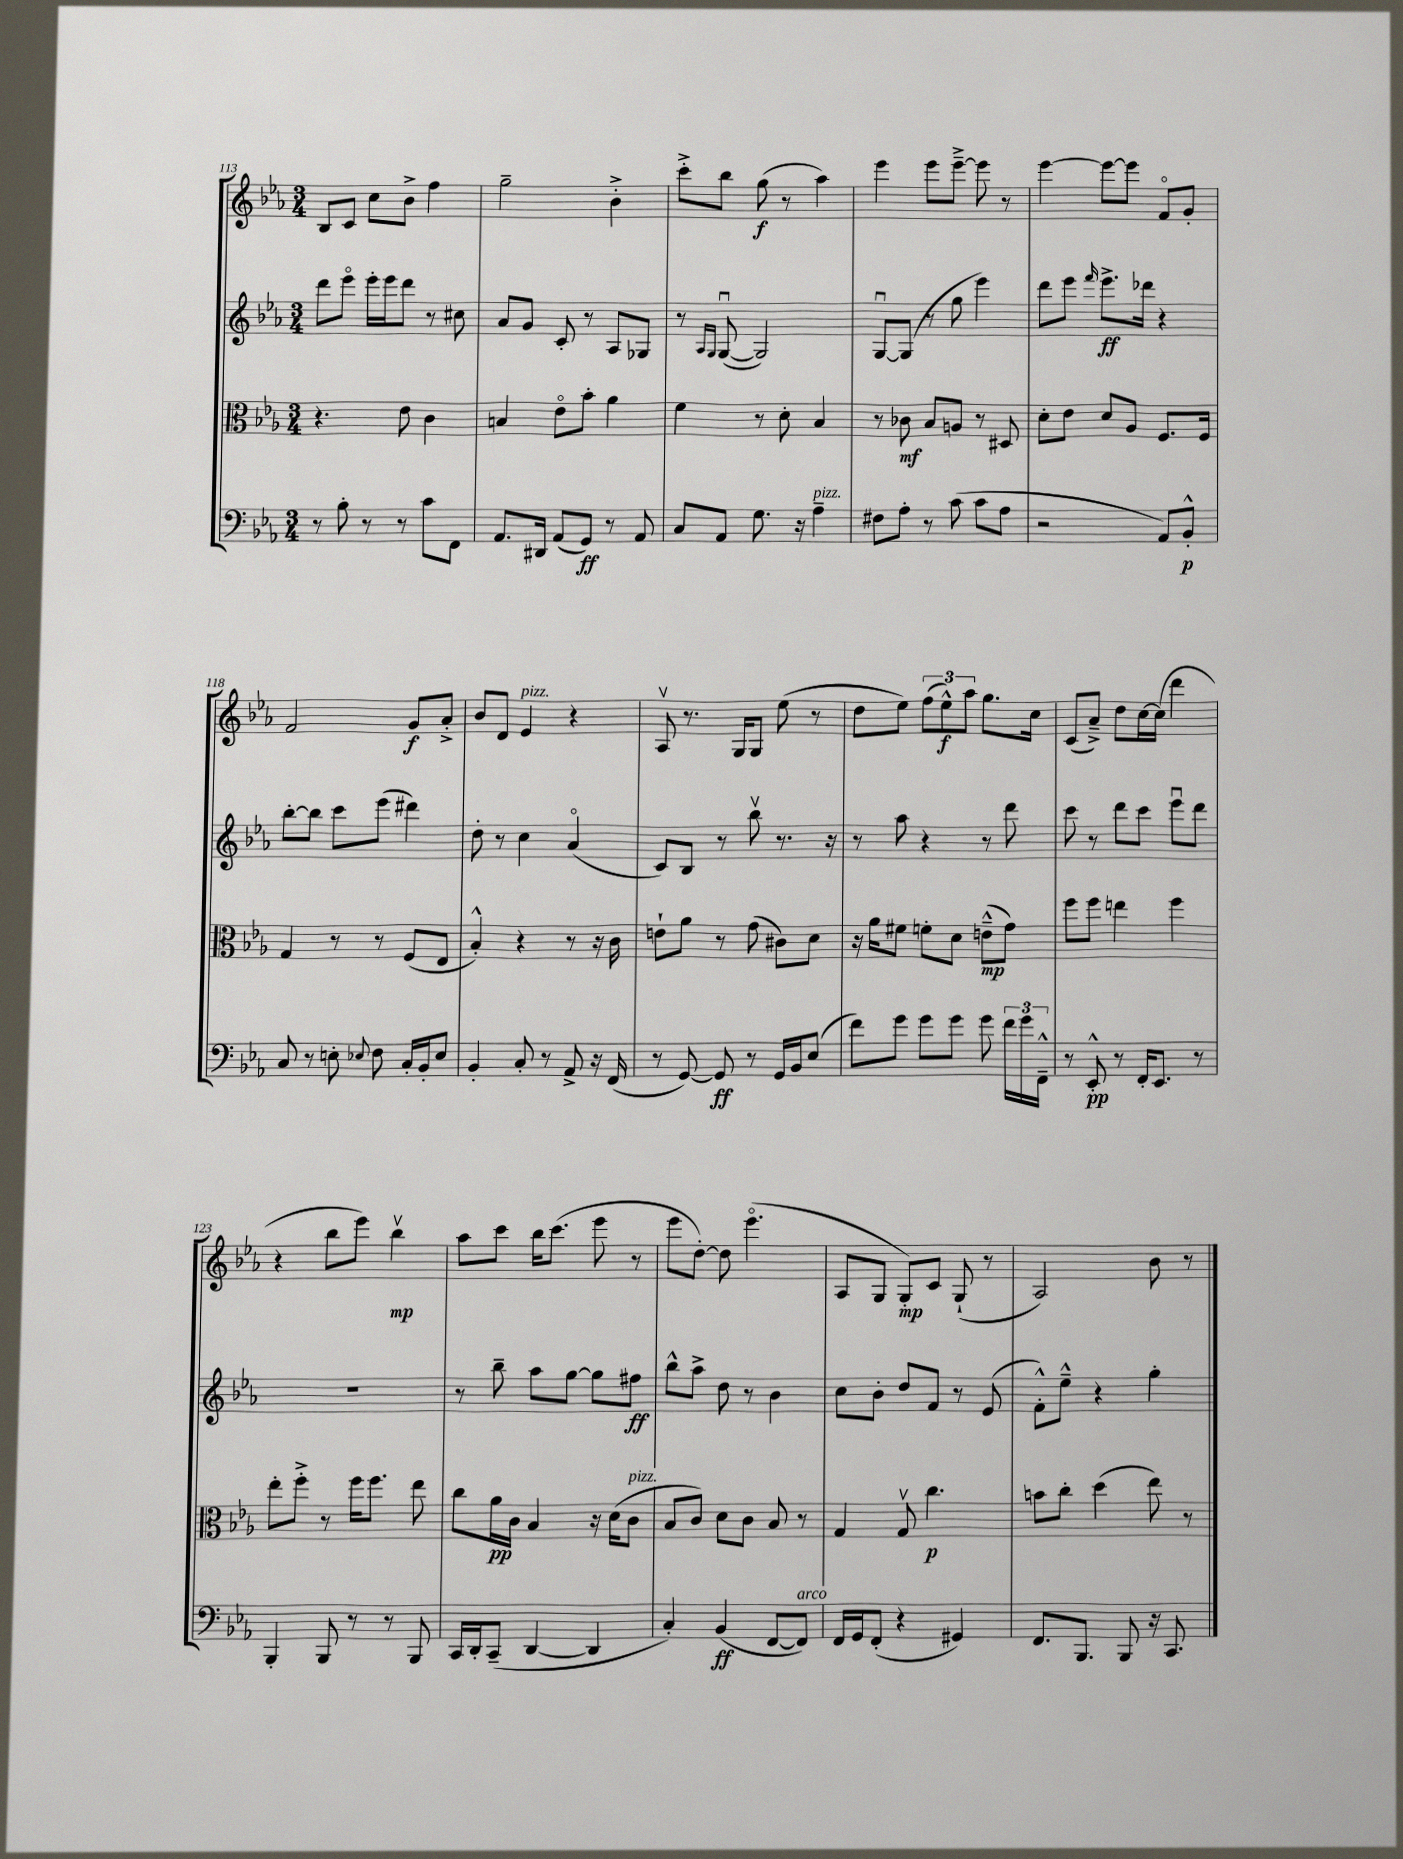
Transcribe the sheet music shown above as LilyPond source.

<<
\new StaffGroup <<
\new Staff = "s0" {
    \clef treble \key ees \major \numericTimeSignature \time 3/4
    \autoBeamOff bes8[ c'8] c''8[ bes'8]-> f''4 |
    g''2-- bes'4-.-> |
    c'''8[-.-> bes''8] g''8\f( r8 aes''4) |
    ees'''4 ees'''8[ ees'''8]~---> ees'''8 r8 |
    ees'''4~ ees'''8[~ ees'''8] f'8[\flageolet g'8]-. |
    f'2 g'8[\f aes'8]-.-> |
    bes'8[ d'8] ees'4^\markup { \italic "pizz." } r4 |
    aes8\upbow r8. g16[ g8] ees''8( r8 |
    d''8[ ees''8]) \tuplet 3/2 { f''8[( ees''8-^\f) aes''8] } g''8.[ c''16] |
    c'8[( aes'8]--->) d''8[ c''16~ c''16]( d'''4 |
    r4 bes''8[ ees'''8]) bes''4\upbow\mp |
    aes''8[ c'''8] bes''16[ c'''8.]( ees'''8 r8 |
    ees'''8[ d''8]~-.) d''8 ees'''4.\flageolet( |
    aes8[ g8] g8[-.\mp) c'8] g8-!( r8 |
    aes2) bes'8 r8 \bar "|." |
}
\new Staff = "s1" {
    \clef treble \key ees \major \numericTimeSignature \time 3/4
    \autoBeamOff d'''8[ ees'''8]\flageolet ees'''16[-. ees'''16 d'''8] r8 cis''8 |
    aes'8[ g'8] c'8-. r8 aes8[ ges8] |
    r8 \grace { aes16[ g16] } g8~\downbow( g2) |
    g8[~\downbow g8]( r8 g''8 ees'''4) |
    d'''8[ ees'''8] \grace { f'''16 } ees'''8.[->\ff des'''16] r4 |
    bes''8[~-. bes''8] c'''8[ ees'''8]( dis'''4) |
    d''8-. r8 c''4 aes'4\flageolet( |
    c'8[) bes8] r8 bes''8\upbow r8. r16 |
    r8 aes''8 r4 r8 d'''8 |
    c'''8 r8 d'''8[ c'''8] ees'''8[\downbow d'''8] |
    R2. |
    r8 bes''8-- aes''8[ g''8]~ g''8[ fis''8]\ff |
    bes''8[-^ aes''8]-> d''8 r8 bes'4 |
    c''8[ bes'8]-. d''8[ f'8] r8 ees'8( |
    f'8[-.-^) ees''8]---^ r4 g''4-. \bar "|." |
}
\new Staff = "s2" {
    \clef alto \key ees \major \numericTimeSignature \time 3/4
    \autoBeamOff r4. ees'8 c'4 |
    b4 ees'8[\flageolet bes'8]-. aes'4 |
    f'4 r8 d'8-. bes4 |
    r8 ces'8\mf bes8[ a8] r8 dis8 |
    d'8[-. ees'8] d'8[ aes8] f8.[ f16] |
    g4 r8 r8 f8[( ees8] |
    bes4-.-^) r4 r8 r16 c'16 |
    e'8[-! aes'8] r8 g'8( cis'8[) d'8] |
    r16 aes'16[ fis'8] f'8[-. d'8] e'8[---^\mp( g'8]) |
    f''8[ f''8] e''4 f''4 |
    ees''8[-. f''8]-.-> r8 f''16[ f''8.] ees''8 |
    c''8[ aes'16\pp c'16] bes4 r16 d'16[( c'8]^\markup { \italic "pizz." } |
    bes8[ c'8]) d'8[ c'8] bes8 r8 |
    g4 g8\upbow c''4.\p |
    b'8[ c''8]-. d''4( ees''8) r8 \bar "|." |
}
\new Staff = "s3" {
    \clef bass \key ees \major \numericTimeSignature \time 3/4
    \autoBeamOff r8 bes8-. r8 r8 c'8[ f,8] |
    aes,8.[ dis,16] aes,8[( g,8]\ff) r8 aes,8 |
    c8[ aes,8] g8. r16 aes4--^\markup { \italic "pizz." } |
    fis8[ aes8]-. r8 c'8( c'8[ aes8] |
    r2 aes,8[) bes,8]-.-^\p |
    c8 r8 e8-. \appoggiatura { ees8 } f8 c16[-. bes,16-. ees8] |
    bes,4-. c8-. r8 aes,8-> r16 f,16( |
    r8 g,8~) g,8\ff r8 g,16[ bes,16 ees8]( |
    f'8[) g'8] g'8[ g'8] g'8 \tuplet 3/2 { f'16[ g'16 f,16]---^ } |
    r8 ees,8-.-^\pp r8 f,16[-. ees,8.] r8 |
    bes,,4-. bes,,8 r8 r8 bes,,8 |
    c,16[ d,16-. c,8]--( d,4~ d,4 |
    c4-.) bes,4\ff( f,8[~ f,8]^\markup { \italic "arco" }) |
    f,16[ g,16 f,8]-.( r4 gis,4) |
    f,8.[ bes,,8.] bes,,8 r16 c,8. \bar "|." |
}
>>
>>
\layout { \context { \Score currentBarNumber = #113 } }
